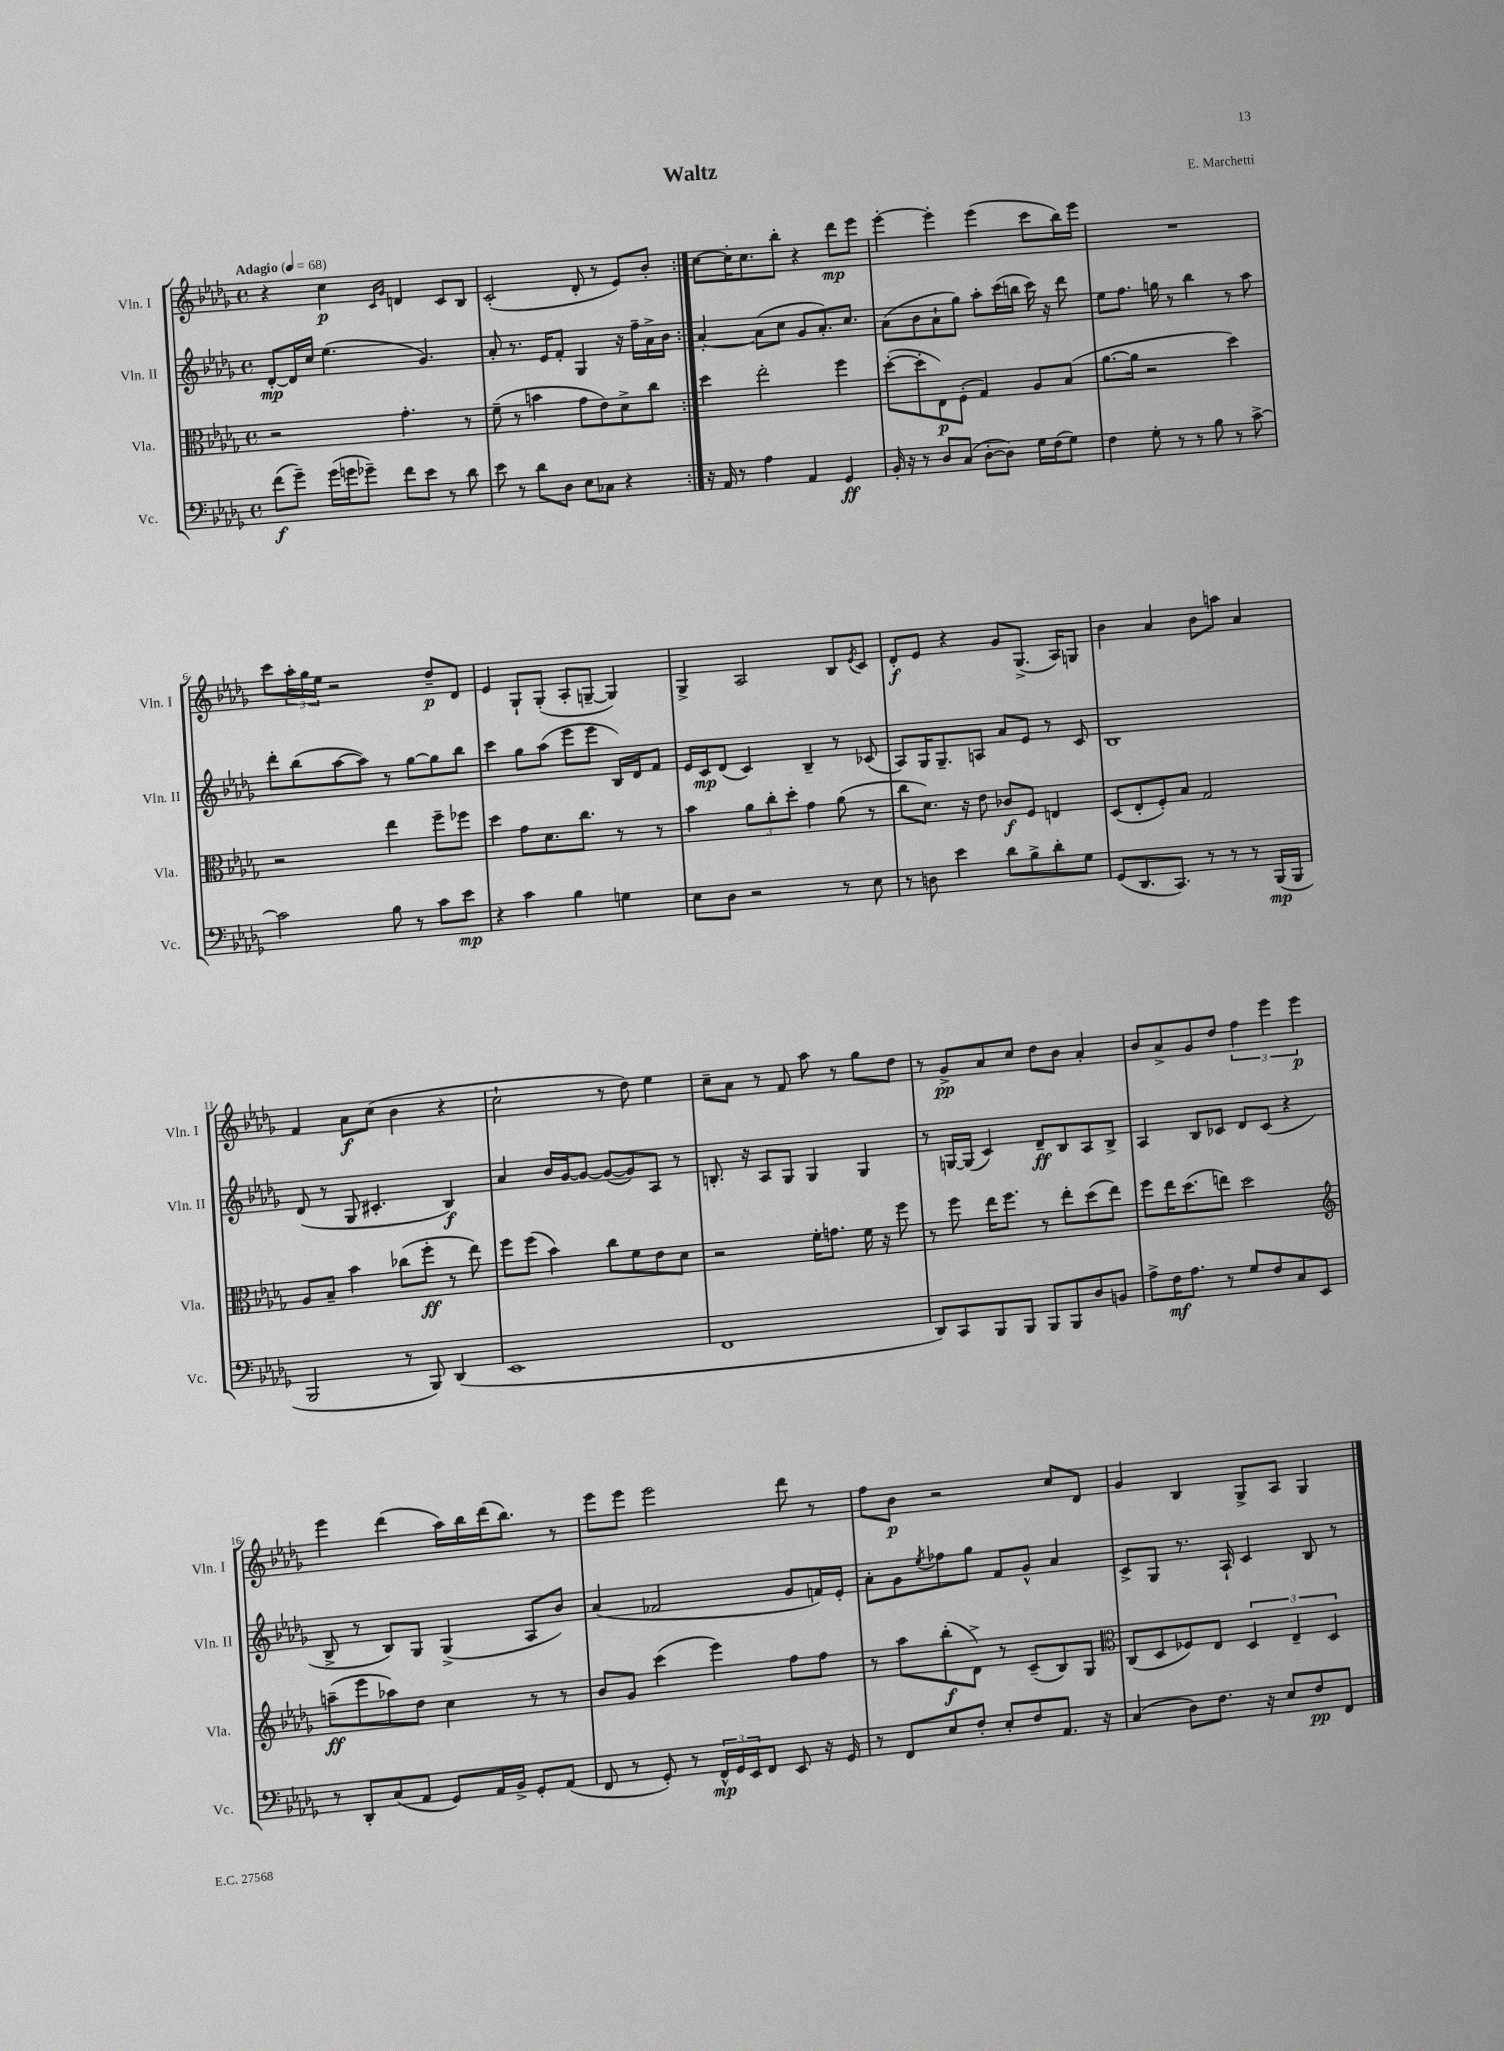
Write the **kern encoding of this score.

**kern	**kern	**kern	**kern
*staff4	*staff3	*staff2	*staff1
*clefF4	*clefC3	*clefG2	*clefG2
*k[b-e-a-d-g-]	*k[b-e-a-d-g-]	*k[b-e-a-d-g-]	*k[b-e-a-d-g-]
*M4/4	*M4/4	*M4/4	*M4/4
*met(c)	*met(c)	*met(c)	*met(c)
*MM68	*MM68	*MM68	*MM68
(8f	2r	[8d-'	4r
8g-~)	.	16d-]	.
.	.	16cc	.
(16g-	.	(4.ee-	4cc
16g	.	.	.
8g-~)	.	.	.
.	.	.	16qqc
.	.	.	16qqg-
8f	4.g-'	.	4d
8e-	.	4.g-)	.
8r	.	.	8c
8d-	8r	.	8B-
=	=	=	=
8e-	(8f~	8a-'	(2c'
8r	8r	8.r	.
8d-	4b	.	.
.	.	16e-	.
8D-	.	8f'	.
8E-	8g-	4G-	8d-'
8C-	8e-)	.	8r
4r	8d-^	16r	8e-)
.	.	16ff~	.
.	8cc	16a-^	8b-'
.	.	16b-	.
=:|!	=:|!	=:|!	=:|!
16r	4dd-	[4a-'	[8cc
16AA-	.	.	.
8r	.	.	16cc']
.	.	.	8.cc
4A-	2ee-'	(8a-]	.
.	.	8cc	8bb-'
4AA-	.	8g-	4r
.	.	8.a-')	.
4GG-	4ff	.	8ddd-
.	.	8.cc	.
.	.	.	8eee-
=	=	=	=
16BB-'	([8dd-'	(8a-	[4eee-'
16r	.	.	.
8r	8dd-']	8b-	.
8D-	8E-)	8a-`	4eee-']
(8C	(8F'	8gg-)	.
[8D-'	4G-)	8aa-'	(4eee-
8D-])	.	(16ccc	.
.	.	16bb	.
16G-	8A-	16ccc)	8ccc
(16F	.	16r	.
8G-)	(8B-	8ddd-	16bb-)
.	.	.	16eee-
=	=	=	=
4F	[8.a-	8ee-	1r
.	.	8.ff	.
.	16a-]	.	.
8G-'	2r	.	.
.	.	16gg	.
8r	.	8r	.
8r	.	4bb-	.
8B-	.	.	.
8r	4dd-)	8r	.
[8c^	.	8aa-	.
=	=	=	=
2c]	2r	8ddd-'	8ccc
.	.	(8bb-	24aa-'
.	.	.	24gg-
.	.	.	24ee-
.	.	[8aa-	2r
.	.	8aa-])	.
8B-	4ee-	8r	.
8r	.	[8gg-	.
8c	8ff~	8gg-]	8dd-~
8e-	8ff-	8bb-	8d-
=	=	=	=
4r	4dd-	4ccc	4e-
4c	8g-	8gg-	8G-`
.	8.d-	(8aa-	(8G-'
4B-	.	8eee-	8A-'
.	8.cc	.	.
.	.	8eee-	[8G~
4G	8r	16B-)	4G])
.	.	16d-	.
.	8r	8f	.
=	=	=	=
8E-	4b-	16e-	4G-^
.	.	16c	.
8D-	.	(8d-	.
2r	12a-	4c)	2A-
.	12cc'	.	.
.	12dd-'	.	.
.	4g-	4B-~	.
8r	(8a-	8r	8B-
.	.	.	8qe-
8E-	8r	(8c-	8c
=	=	=	=
8r	8cc	8A-)	8d-'
8D	8.d-)	16G-	8e-
.	.	8.G-~	.
4e-	.	.	4r
.	16r	.	.
.	8e-	8A	.
8d-	8c-	8a-	8g-
8B-^	8F	8e-	(8.G-^
8d-'	4E	8r	.
.	.	.	16A-)
8G-	.	8c	8G
=	=	=	=
(8GG-	(8D-	1B-	4b-
8.DD-	8E-'	.	.
.	8F')	.	4a-
8.CC)	.	.	.
.	8B-	.	.
8r	2G-	.	8b-
8r	.	.	8aa
8r	.	.	4a-
(16BBB-	.	.	.
16BBB-	.	.	.
=	=	=	=
2BBB-	8A-	(8d-	4f
.	8B-~	8r	.
.	4b-	8G-	8a-
.	.	4.c#'	(8cc
8r	(8cc-	.	4b-
8BBB-)	8ff'	.	.
(4DD-	8r	4B-)	4r
.	8ee-)	.	.
=	=	=	=
1EE-	8ff	4a-	2cc`
.	(8ff	.	.
.	4b-)	16b-	.
.	.	[16g-	.
.	.	8g-_	.
.	8cc	(8g-_	8r
.	8f	8g-])	8dd-)
.	8e-	8A-	4ee-
.	8d-	8r	.
=	=	=	=
1FF	2r	8.B'	8cc~
.	.	.	8a-
.	.	16r	.
.	.	8A-	8r
.	.	8G-	8f
.	16f'	4G-	8aa-
.	8.g	.	.
.	.	.	8r
.	16f	4G-	8gg-
.	16r	.	.
.	8ff	.	8dd-
=	=	=	=
8DD-)	8r	8r	8r
8CC	8ff	[16G	8g-^
.	.	(16G]	.
8BBB-	16ee-	4c)	8a-
.	8.ff	.	.
8BBB-	.	.	8cc
8BBB-	8r	8d-~	8dd-
8BBB-	8ee-'	8B-	8b-
8D-	(8dd-	8A-	4a-'
8BB	8ee-)	8B-^	.
=	=	=	=
8A-^	8ff	4A-	8b-
16F	16ee-	.	8a-^
8.A-	(8.dd-	.	.
.	.	8B-	8g-
8r	8ee)	8c-	8dd-
8G-	2dd-	8d-	6ff
8F	.	(8c-	.
.	.	.	6eee-
8C	.	4r	.
.	.	.	6eee-
8EE-	.	.	.
=	=	=	=
*	*clefG2	*	*
8r	(8aa~	8B-^	4eee-
8DD-'	8eee-	8r	.
(8C	8aa-)	8B-)	(4ddd-
8AA-	8dd-	8G-	.
8GG-)	4cc	(4G-^	16aa-)
.	.	.	16bb-
16AA-	.	.	(16ddd-
16BB-^	.	.	8.bb-)
8GG-'	8r	8A-	.
(8AA-	8r	8b-)	8r
=	=	=	=
8FF	8b-	(4a-	8eee-
8r	8g-	.	8eee-
8GG-')	(4ccc	2f-	2eee-
8r	.	.	.
24FF^^	4eee-)	.	.
24GG-	.	.	.
24EE-	.	.	.
8FF	.	.	.
8EE-	8ff	8g-	8ddd-
16r	8ff	16f)	8r
16GG-	.	16e-'	.
=	=	=	=
8r	8r	8a-'	8ff
8FF	8aa-	8g-	8b-
.	.	8qee-	.
8E-	(8bb-'	8ff-	2r
8F'	8d-^)	8gg-	.
8E-'	8r	8f	.
8F	(8c~	8g-^^	.
8.AA-	8B-)	4a-	8cc
.	8G-	.	8d-
16r	.	.	.
=	=	=	=
*	*clefC3	*	*
(4C	(8C	8c^	4g-
.	8D-	8G-	.
8D-)	8F-)	8.r	4B-
8.F	8E-	.	.
.	.	16A-`	.
.	6D-	4c	8G-^
16r	.	.	.
8E-	.	.	8A-
.	6E-~	.	.
8F	.	8B-	4G-
.	6D-	.	.
8FF	.	8r	.
==	==	==	==
*-	*-	*-	*-
